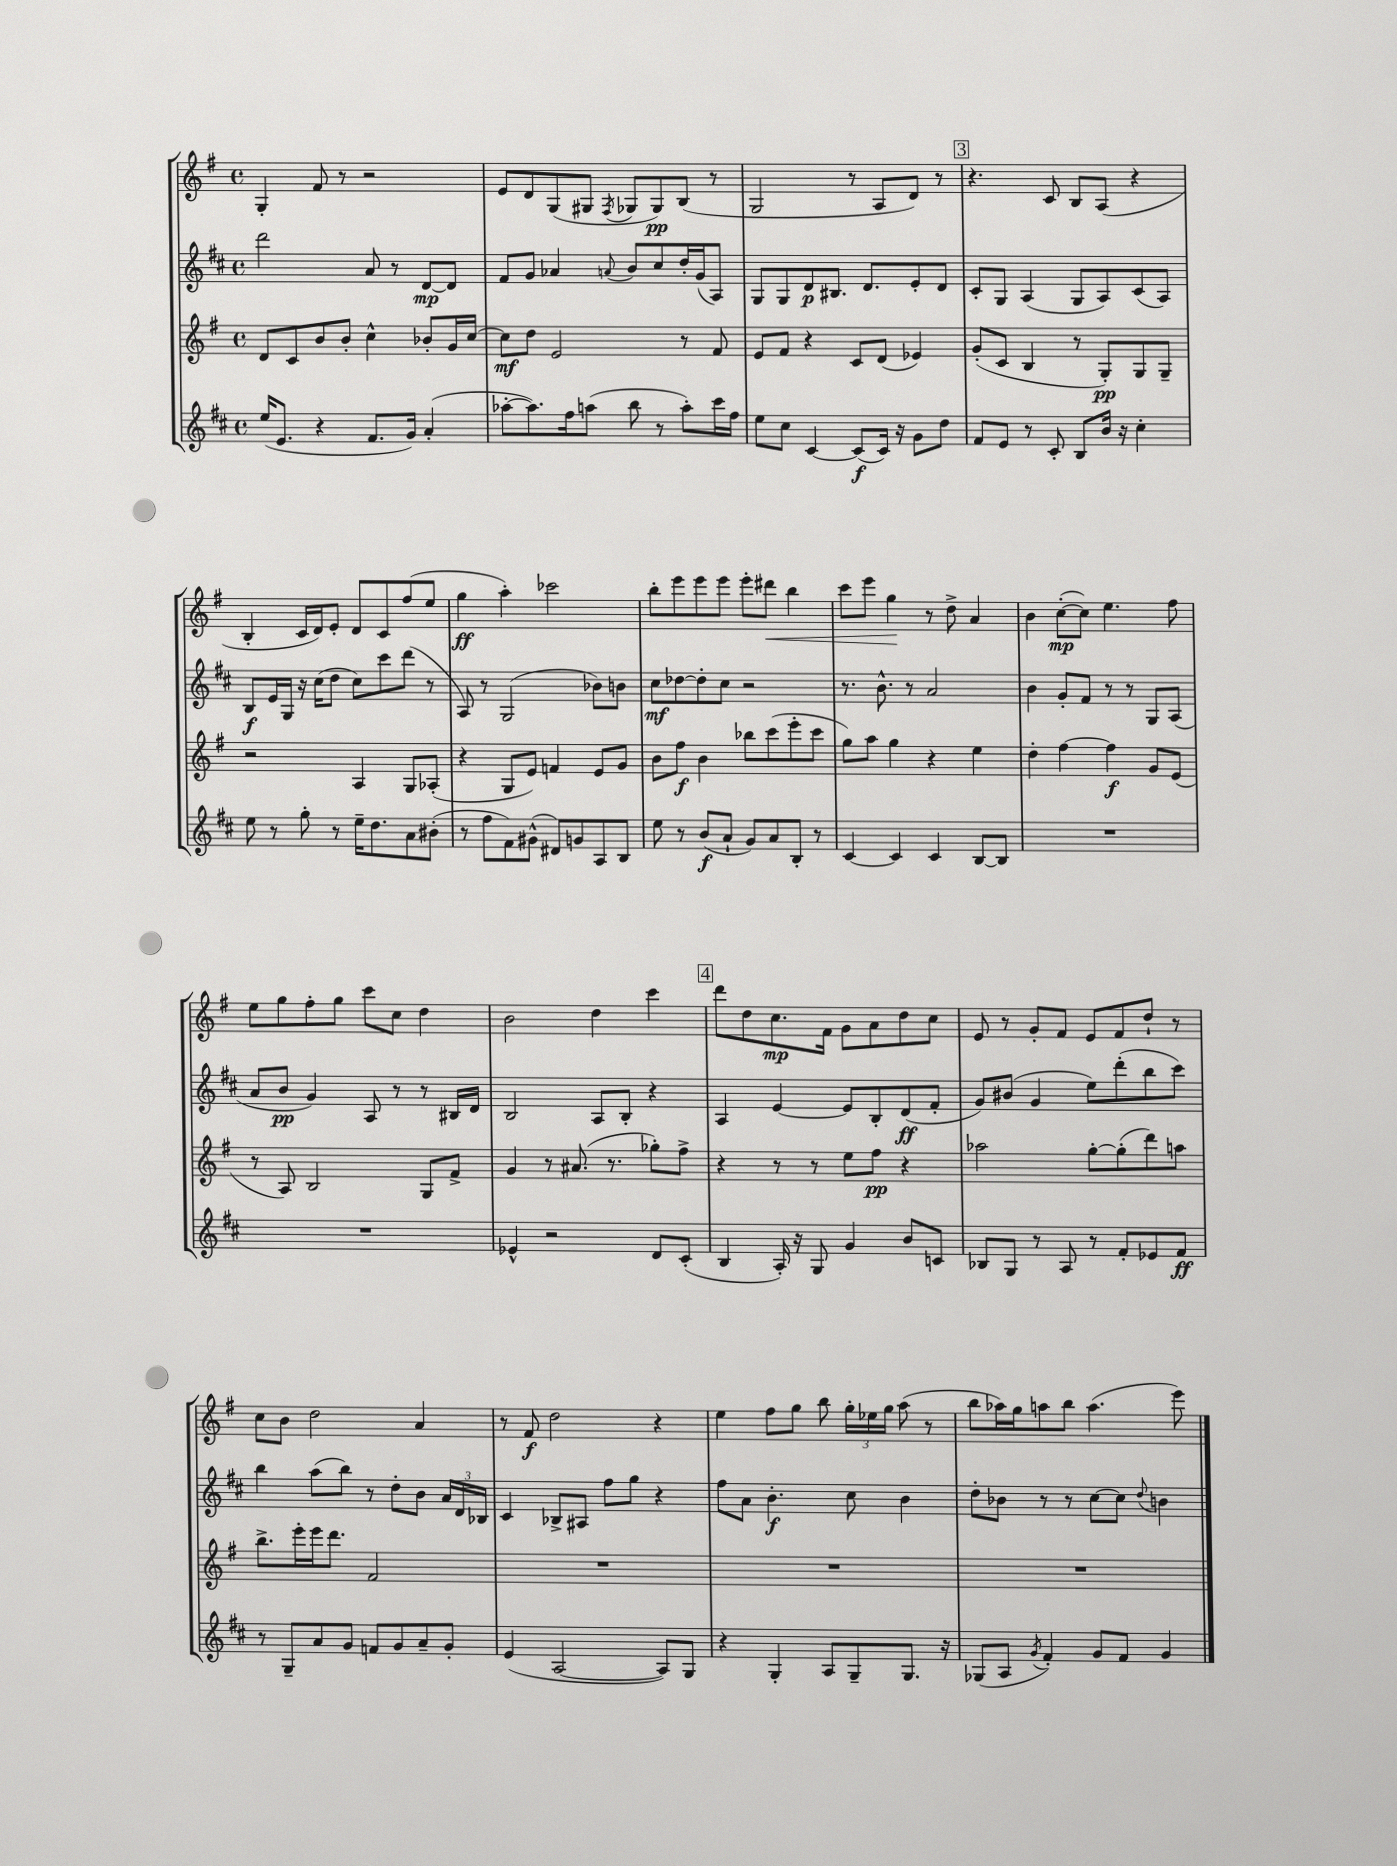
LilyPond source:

<<
\new StaffGroup <<
\new Staff = "s0" {
    \clef treble \key g \major \defaultTimeSignature \time 4/4
    \autoBeamOff g4-. fis'8 r8 r2 |
    e'8[ d'8 g8( gis8] \acciaccatura { fis8 } ges8[ ges8\pp) b8]( r8 |
    g2 r8 a8[ d'8]) r8 |
    \mark \markup { \box "3" } r4. c'8 b8[ a8]( r4 |
    b4-. c'16[ d'16) e'8]-. d'8[ c'8 fis''8( e''8] |
    g''4\ff a''4-.) ces'''2 |
    b''8[-. e'''8 e'''8 e'''8] e'''8[-. dis'''8]\< b''4 |
    c'''8[ e'''8] g''4\! r8 d''8-> a'4 |
    b'4 c''8[~-.\mp( c''8]) e''4. fis''8 |
    e''8[ g''8 fis''8-. g''8] c'''8[ c''8] d''4 |
    b'2 d''4 c'''4 |
    \mark \markup { \box "4" } d'''8[ d''8 c''8.\mp fis'16] g'8[ a'8 d''8 c''8] |
    e'8 r8 g'8[-. fis'8] e'8[ fis'8 d''8]-! r8 |
    c''8[ b'8] d''2 a'4 |
    r8 fis'8\f d''2 r4 |
    e''4 fis''8[ g''8] b''8 \tuplet 3/2 { g''16[-. ees''16 g''16] } a''8( r8 |
    b''8[ aes''16) g''16 a''8 b''8] a''4.( e'''8) \bar "|." |
}
\new Staff = "s1" {
    \clef treble \key d \major \defaultTimeSignature \time 4/4
    \autoBeamOff d'''2 a'8 r8 d'8[~\mp d'8] |
    fis'8[ g'8] aes'4 \appoggiatura { a'8 } b'8[ cis''8 d''16-. g'16( a8]) |
    g8[ g8 d'8\p bis8.] d'8.[ e'8-. d'8] |
    \mark \markup { \box "3" } cis'8[-. g8] a4( g8[ a8) cis'8( a8]) |
    b8[\f e'16 g16] r16 cis''16[( d''8] cis''8[) cis'''8 d'''8]( r8 |
    a8) r8 g2( bes'8[) b'8] |
    cis''8[\mf des''8~ des''8-. cis''8] r2 |
    r8. b'8.-^ r8 a'2 |
    b'4 g'8[-. fis'8] r8 r8 g8[ a8]( |
    a'8[ b'8]\pp g'4) a8 r8 r8 bis16[ d'16] |
    b2 a8[ b8]-. r4 |
    \mark \markup { \box "4" } a4 e'4~ e'8[ b8-. d'8\ff( fis'8]-. |
    g'8[) bis'8]( g'4 e''8[) d'''8-.( b''8 cis'''8]) |
    b''4 a''8[( b''8]) r8 d''8[-. b'8] \tuplet 3/2 { a'16[ d'16 bes16] } |
    cis'4 bes8[-> ais8] fis''8[ g''8] r4 |
    fis''8[ a'8] b'4.-.\f cis''8 b'4 |
    d''8[-. bes'8] r8 r8 cis''8[~ cis''8] \appoggiatura { d''8 } b'4 \bar "|." |
}
\new Staff = "s2" {
    \clef treble \key g \major \defaultTimeSignature \time 4/4
    \autoBeamOff d'8[ c'8 b'8 b'8]-. c''4-^ bes'8[-. g'16 c''16]~ |
    c''8[\mf d''8] e'2 r8 fis'8 |
    e'8[ fis'8] r4 c'8[ d'8]( ees'4) |
    \mark \markup { \box "3" } g'8[-.( c'8] b4 r8 g8[-.\pp) g8 g8]-- |
    r2 a4 g8[ aes8]-.( |
    r4 g8[ e'8]) f'4 e'8[ g'8] |
    b'8[ fis''8]\f b'4 bes''8[ c'''8( e'''8-. c'''8] |
    g''8[) a''8] g''4 r4 e''4 |
    d''4-. fis''4~ fis''4\f g'8[ e'8]( |
    r8 a8) b2 g8[ fis'8]-> |
    g'4 r8 ais'8.( r8. ges''8[-.) fis''8]-> |
    \mark \markup { \box "4" } r4 r8 r8 e''8[ fis''8]\pp r4 |
    aes''2 g''8[~-. g''8-.( d'''8) a''8] |
    b''8.[-> e'''16-. e'''16 d'''8.] fis'2 |
    R1 |
    R1 |
    R1 \bar "|." |
}
\new Staff = "s3" {
    \clef treble \key d \major \defaultTimeSignature \time 4/4
    \autoBeamOff e''16[( e'8.] r4 fis'8.[ g'16]) a'4-.( |
    aes''8[~-. aes''8.) fis''16 a''8]( b''8 r8 a''8[-.) cis'''16 fis''16] |
    e''8[ cis''8] cis'4~ cis'8[\f( cis'16]) r16 g'8[ d''8] |
    \mark \markup { \box "3" } fis'8[ e'8] r8 cis'8-. b8[ b'16] r16 cis''4-. |
    e''8 r8 g''8-. r8 e''16[-- d''8. a'8 bis'8]-.( |
    r8 fis''8[ fis'8) gis'8]-^( dis'8[) g'8 a8 b8] |
    e''8 r8 b'8[\f( a'8]-! g'8[) a'8 b8]-. r8 |
    cis'4~ cis'4 cis'4 b8[~ b8] |
    R1 |
    R1 |
    ees'4-^ r2 d'8[ cis'8]-.( |
    \mark \markup { \box "4" } b4 a16-.) r16 g8 g'4 b'8[ c'8] |
    bes8[ g8] r8 a8 r8 fis'8[-. ees'8 fis'8]\ff |
    r8 g8[-- a'8 g'8] f'8[ g'8 a'8-- g'8]-. |
    e'4( a2~ a8[) g8] |
    r4 g4-. a8[ g8-- g8.] r16 |
    ges8[( a8] \acciaccatura { g'8 } fis'4-.) g'8[ fis'8] g'4 \bar "|." |
}
>>
>>
\layout { \context { \Score \remove "Bar_number_engraver" } }
